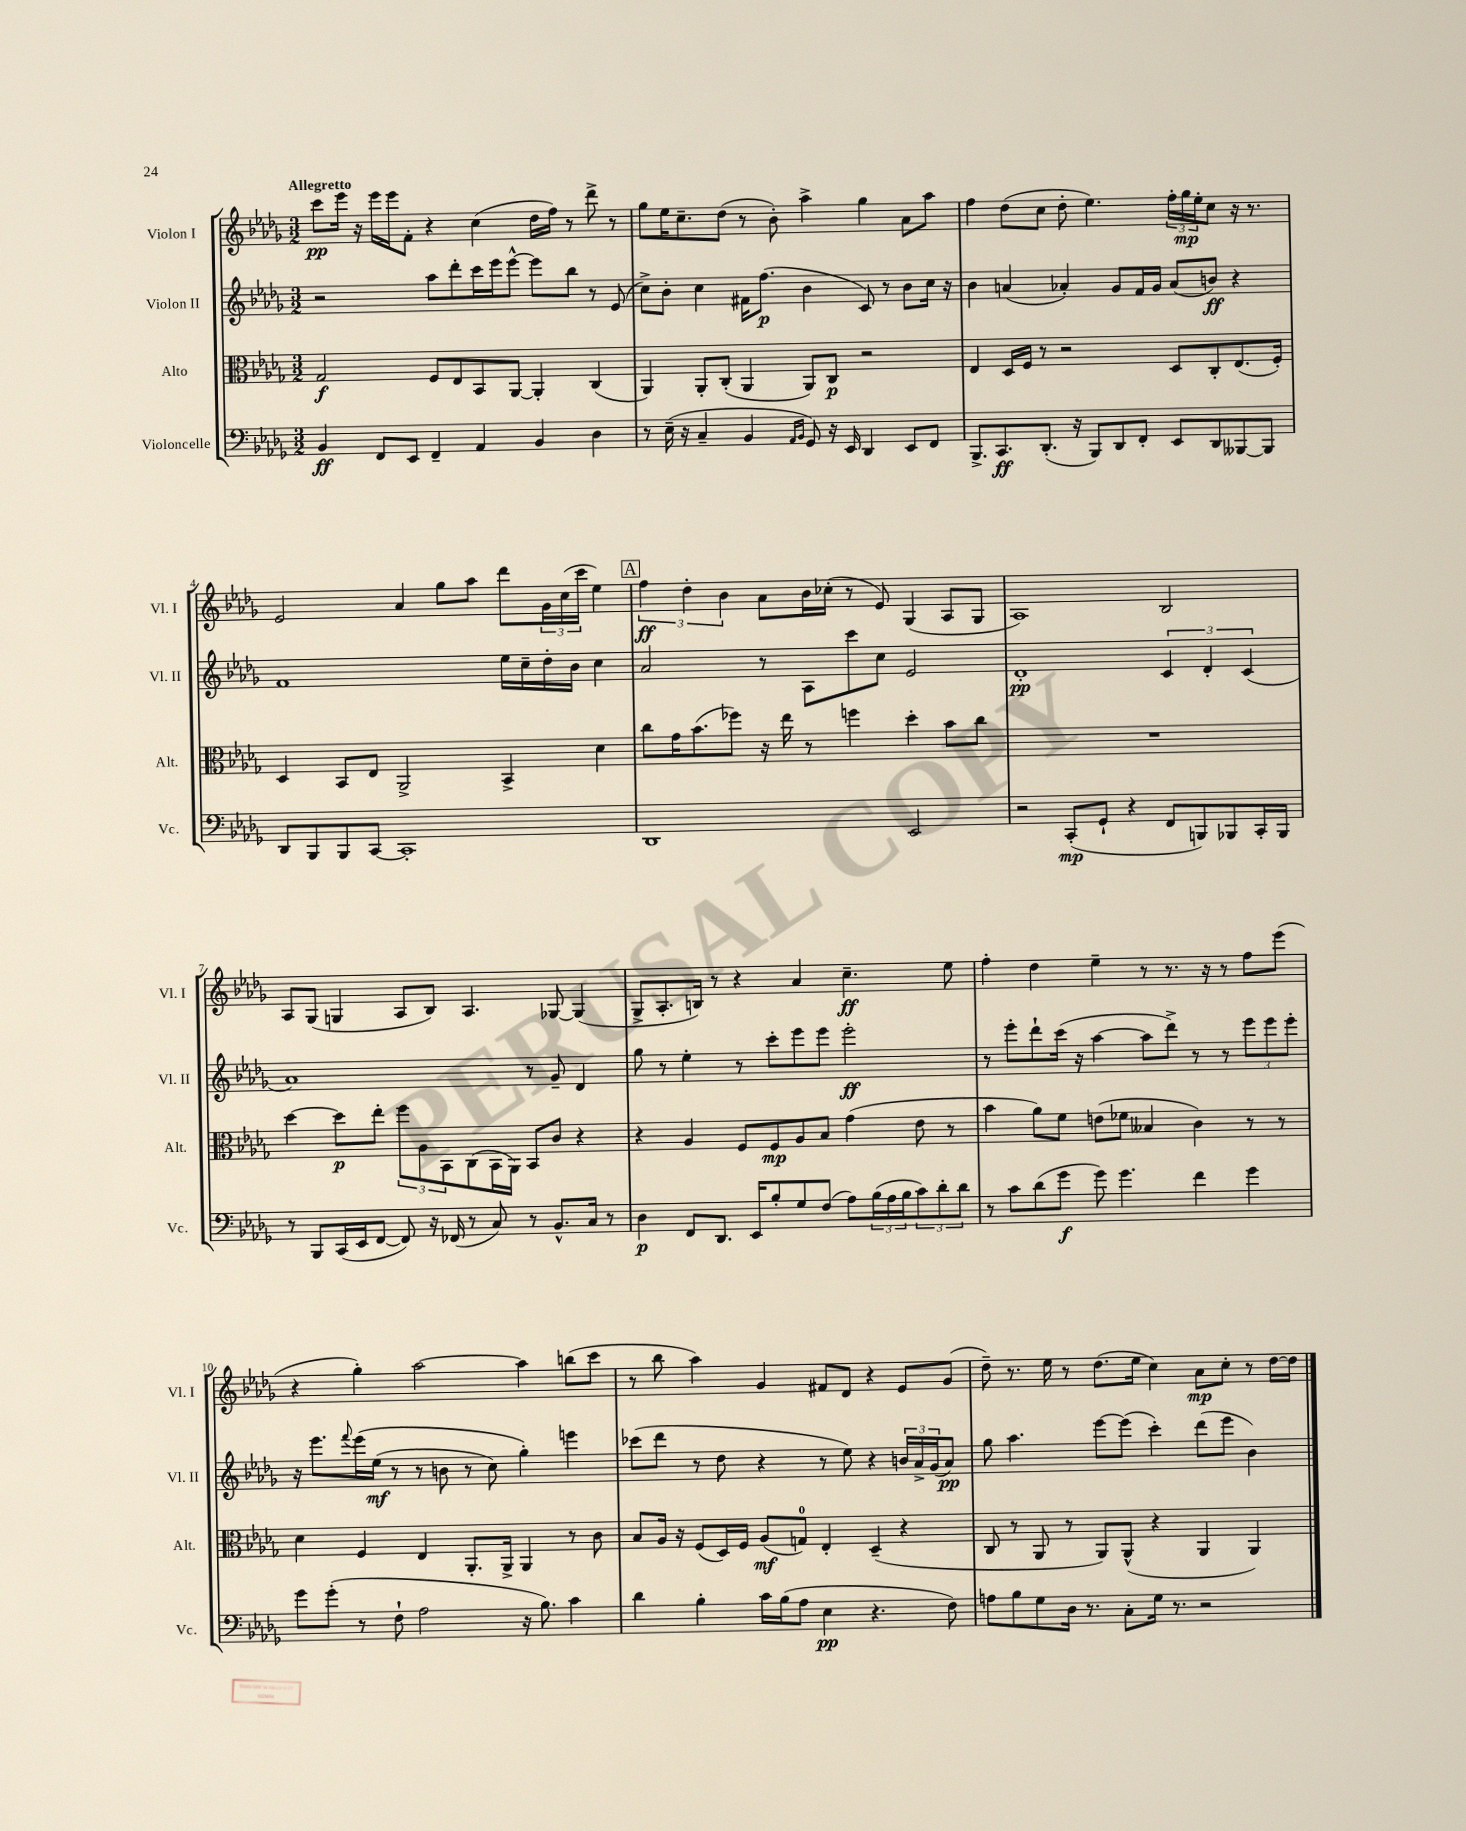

**kern	**kern	**kern	**kern
*staff4	*staff3	*staff2	*staff1
*clefF4	*clefC3	*clefG2	*clefG2
*k[b-e-a-d-g-]	*k[b-e-a-d-g-]	*k[b-e-a-d-g-]	*k[b-e-a-d-g-]
*M3/2	*M3/2	*M3/2	*M3/2
4BB-	2G-	2r	8ccc
.	.	.	16eee-
.	.	.	16r
8FF	.	.	16eee-
.	.	.	16eee-
8EE-	.	.	8f'
4FF~	8F	8aa-	4r
.	8E-	8ddd-'	.
4AA-	8BB-	16ccc	(4cc
.	.	16eee-	.
.	[8AA-	[8eee-^^	.
4BB-	4AA-']	8eee-]	16dd-
.	.	.	16ff)
.	.	8bb-	8r
4D-	(4C	8r	8ddd-^
.	.	(8e-	8r
=	=	=	=
8r	4AA-)	8cc^)	8gg-
(16E-~	.	8b-'	16ee-
16r	.	.	8.cc~
4C~	8AA-'	4cc	.
.	(8C'	.	(8dd-
4BB-	4AA-	16f#	8r
.	.	(8.ff	.
.	.	.	8b-')
16qqAA-	.	.	.
16qqBB-	.	.	.
8GG-)	8AA-)	4b-	4aa-^
16r	8C	.	.
16EE-	.	.	.
4DD-	2r	8c)	4gg-
.	.	8r	.
8EE-	.	8b-	8a-
8FF	.	16cc	8aa-
.	.	16r	.
=	=	=	=
8.BBB-^	4E-	4b-	4ff
8.CC	.	.	.
.	16D-	(4a	(8dd-
.	16F	.	.
(8.DD-'	8r	.	8cc
.	2r	4a-')	8dd-'
16r	.	.	.
8BBB-)	.	.	4.ee-)
8DD-	.	8g-	.
8FF'	.	16f	.
.	.	16g-	.
8EE-	8D-	(8a-	24ff'
.	.	.	24gg-
.	.	.	24ee-'
8DD-	8C'	8b)	8cc
[8BBB--	(8.E-	4r	16r
.	.	.	8.r
8BBB--]	.	.	.
.	16F')	.	.
=	=	=	=
8DD-	4D-	1f	2e-
8BBB-	.	.	.
8BBB-	8BB-	.	.
[8CC	8E-	.	.
1CC']	2AA-^	.	4a-
.	.	.	8gg-
.	.	.	8aa-
.	4BB-^	16ee-	8ddd-
.	.	16cc~	.
.	.	16dd-'	24g-
.	.	.	(24cc
.	.	16b-	.
.	.	.	24ccc
.	4d-	4cc	4ee-)
=	=	=	=
1DD-	8cc	2a-	6ff
.	16g-	.	.
.	.	.	6dd-'
.	(8.b-	.	.
.	.	.	6b-
.	8ff-)	.	.
.	16r	8r	8a-
.	16ee-	.	.
.	8r	8A-	16b-
.	.	.	(16cc-'
.	4ff	8ccc	8r
.	.	8cc	8e-)
2EE-	4dd-'	2e-	(4G-
.	8b-	.	8A-
.	8cc	.	8G-
=	=	=	=
2r	1.r	1d-'	1A-)
(8CC'	.	.	.
8GG-`	.	.	.
4r	.	.	.
8FF	.	6c	2B-
8BBB)	.	.	.
.	.	6d-'	.
8BBB-	.	.	.
.	.	(6c	.
16CC'	.	.	.
16BBB-	.	.	.
=	=	=	=
8r	[4dd-	1a-)	8A-
8BBB-	.	.	(8G-
(16CC	8dd-]	.	4G
16EE-	.	.	.
[8FF	8ee-'	.	.
8FF])	12ff	.	8A-
.	12A-	.	.
16r	.	.	8B-)
.	12BB-	.	.
(16FF-	.	.	.
8r	(8C	.	4.A-
8C)	16BB-	.	.
.	16AA-)	.	.
8r	8BB-	8r	.
8.BB-^^	8c	8g-~	[8G-
.	4r	4d-	(4G-]
16C	.	.	.
8r	.	.	.
=	=	=	=
4D-	4r	8gg-	8G-^
.	.	8r	8.A-'
8FF	4A-	4ee-'	.
.	.	.	16B)
8.DD-	.	.	8r
.	8F	8r	4r
16EE-	.	.	.
8B-'	8F	8ccc'	.
8G-	8A-	8eee-	4a-
(8F	8B-	8eee-	.
8A-)	(4g-	2eee-'	4.cc~
(24B-	.	.	.
24A-	.	.	.
24B-	.	.	.
12c)	8e-	.	.
12d-'	.	.	.
.	8r	.	8ee-
12d-	.	.	.
=	=	=	=
8r	4b-	8r	4ff'
8c	.	8eee-'	.
(8d-	8a-)	8ddd-`	4dd-
8g-	8f	(16ccc	.
.	.	16r	.
8g-)	(8e	[4aa-	4ee-~
4.g-	8f-	.	.
.	4B--	8aa-]	8r
.	.	8ddd-^)	8.r
4f	4c)	8r	.
.	.	.	16r
.	.	8r	8r
4g-	8r	12eee-	8ff
.	.	12eee-	.
.	8r	.	(8eee-
.	.	12eee-'	.
=	=	=	=
8g-	4d-	16r	4r
.	.	8.eee-	.
(8g-'	.	.	.
.	.	8qqfff	.
8r	4F	&(16eee-	4gg-')
.	.	(16ee-	.
8F`	.	8r	.
2A-	4E-	8r	[2aa-
.	.	8b	.
.	8.AA-'	8r	.
.	.	8cc)	.
.	16AA-^	.	.
16r	4AA-	4gg-'&)	4aa-]
8.B-)	.	.	.
4c	8r	4eee	(8bb
.	8c	.	8ccc
=	=	=	=
4d-	8B-	(8ccc-	8r
.	16A-	8ddd-	8bb-
.	16r	.	.
4B-'	(8F	8r	4aa-)
.	16D-)	8dd-	.
.	16F	.	.
16c	(8A-	4r	4g-
(16B-	.	.	.
8A-	8G)	.	.
4E-	4E-'	8r	8f#
.	.	8ee-)	8d-
4.r	(4D-~	4r	4r
.	4r	24b	8e-
.	.	24a-^	.
.	.	(24g-	.
8F)	.	8a-)	(8g-
=	=	=	=
8A	8C	8gg-	8dd-~)
8B-	8r	4.aa-	8.r
8G-	8AA-	.	.
.	.	.	16ee-
16D-	8r	.	8r
8.r	.	.	.
.	8AA-)	[8eee-	(8.dd-
8C'	(8AA-^^	(8eee-]	.
.	.	.	16ee-
16G-	4r	4ccc')	4cc)
8.r	.	.	.
2r	4AA-	(8ddd-	8a-
.	.	8eee-	8cc'
.	4AA-)	4b-)	8r
.	.	.	[16dd-
.	.	.	16dd-]
==	==	==	==
*-	*-	*-	*-
